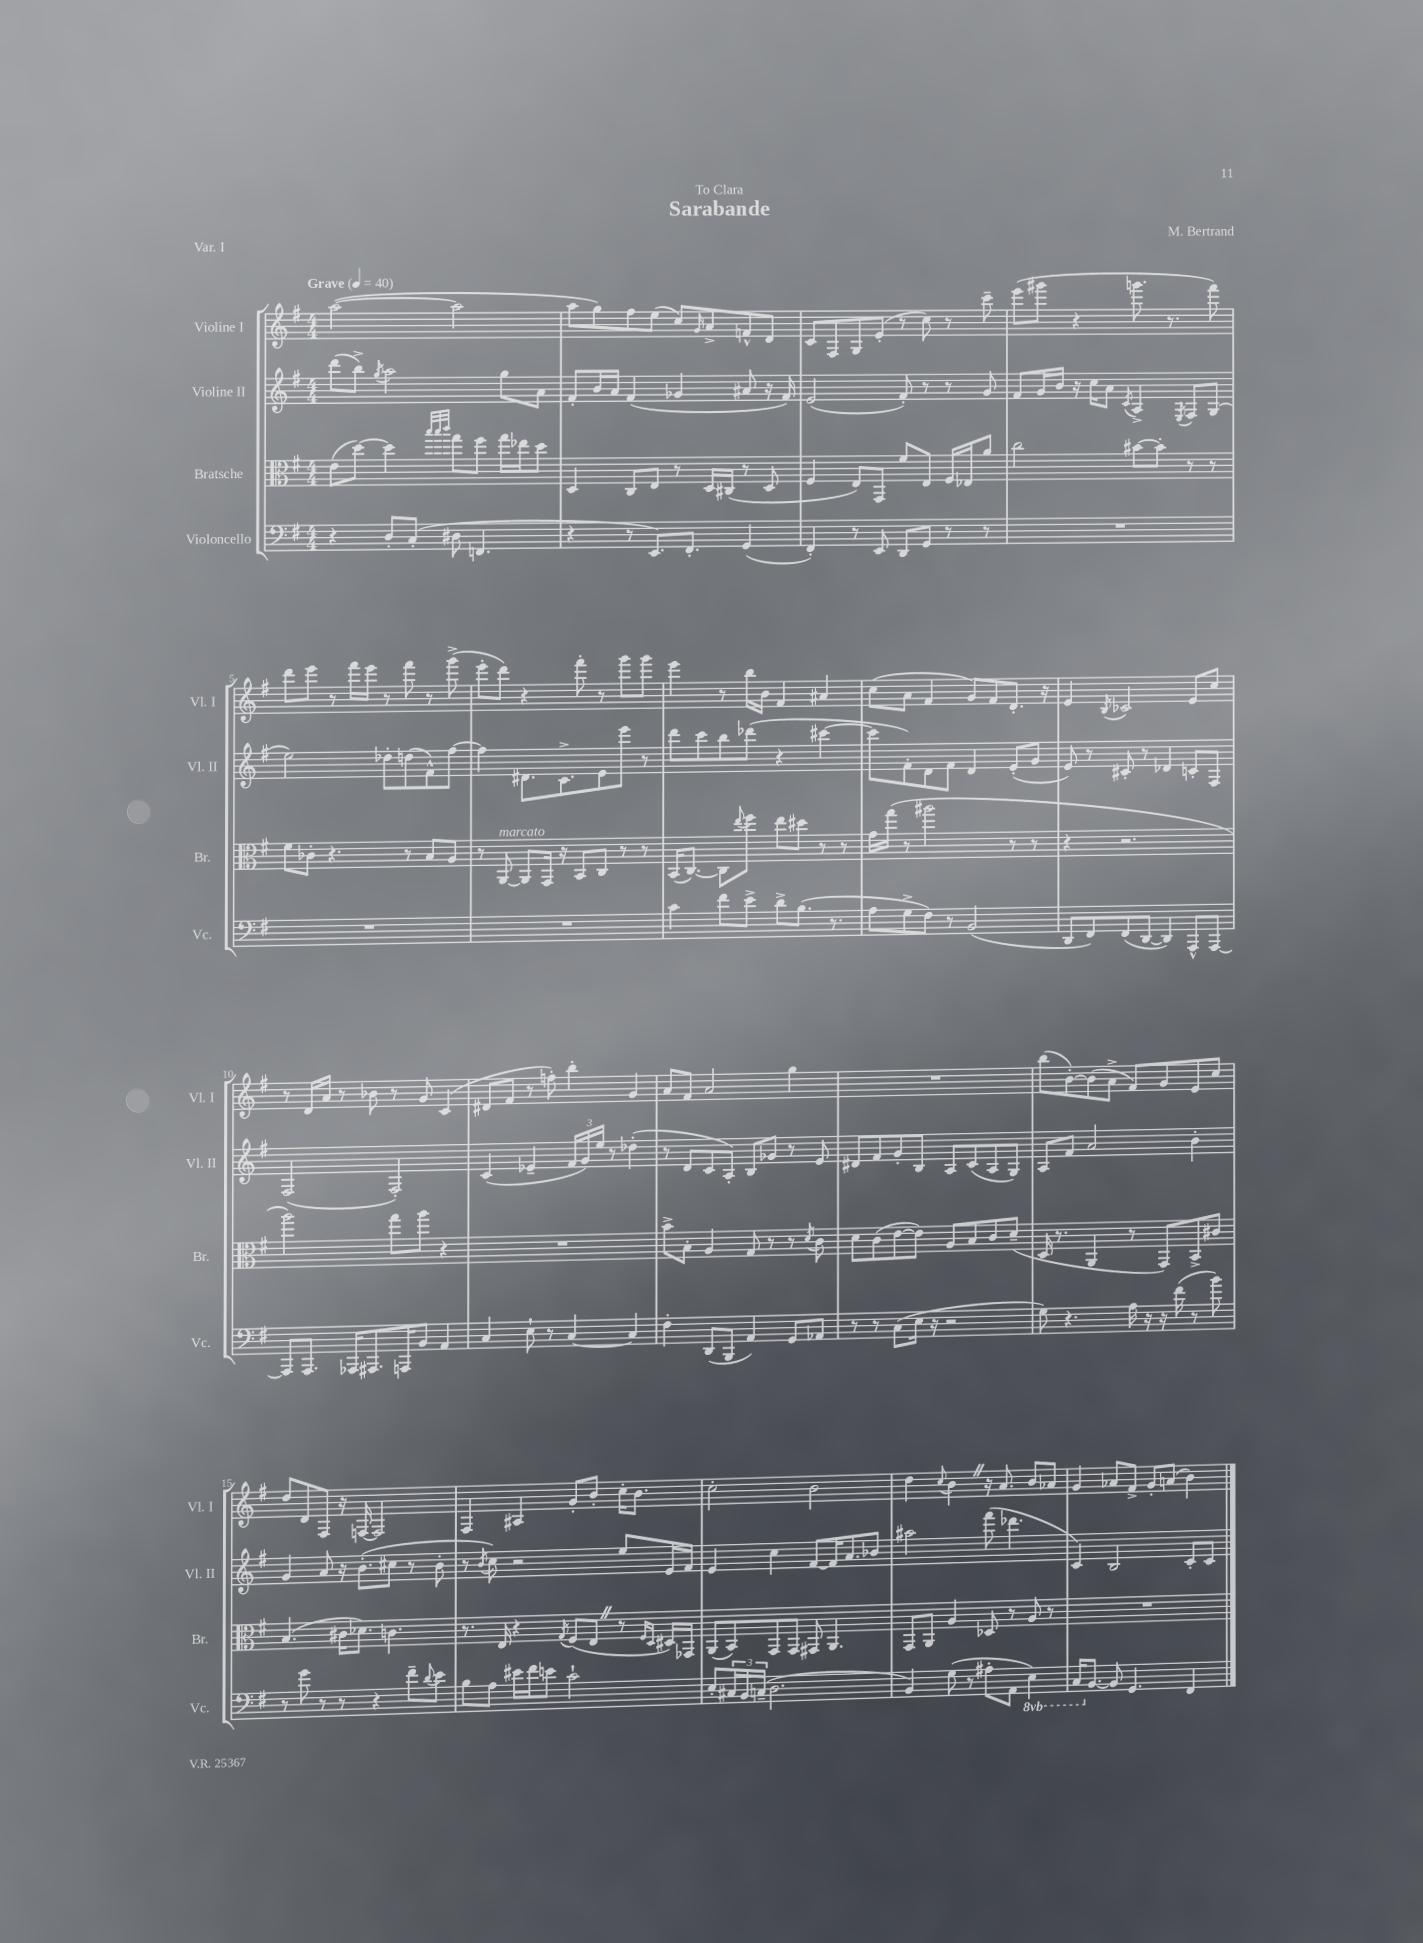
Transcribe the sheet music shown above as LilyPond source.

\header { title = "Sarabande" composer = "M. Bertrand" dedication = "To Clara" piece = "Var. I" }
<<
\new StaffGroup <<
\new Staff = "s0" \with { instrumentName = "Violine I" shortInstrumentName = "Vl. I" } {
    \clef treble \key g \major \numericTimeSignature \time 4/4 \tempo "Grave" 4 = 40
    a''2~( a''2 |
    a''8 g''8) fis''8 e''8( c''8) \grace { g'16 } a'8-> f'8-^ d'8 |
    c'8 fis8 g8 e'8-.( r8 c''8) r8 c'''8-- |
    e'''8( gis'''8 r4 g'''8. r8. fis'''8) |
    d'''8 e'''8 r8 fis'''16 e'''16 r8 fis'''8 r8 g'''8->( |
    e'''8-. d'''8) r4 fis'''8-. r8 g'''8 g'''8 |
    e'''4 r8 b''16 b'16 fis'4 ais'4 |
    c''8( a'8 fis'4 g'8) fis'8 d'8.-. r16 |
    e'4 \acciaccatura { b8 } ces'2 e'8 c''8 |
    r8 d'16 a'16 r8 bes'8 r8 g'8 c'4( |
    dis'8 fis'8 r8 f''8-.) b''4-. g'4 |
    a'8 fis'8 a'2 g''4 |
    R1 |
    b''8( b'8~-.) b'8( a'8-> fis'8) g'8 e'8 c''8 |
    d''8 d'8 fis8 r16 f16~ f2 |
    fis4 ais4 g'8-. b'8-. c''16-. b'8. |
    c''2-. b'2 |
    d''4 \appoggiatura { c''8 } b'4 \once \override BreathingSign.text = \markup { \musicglyph "scripts.caesura.straight" } \breathe r16 a'8. b'8 aes'8 |
    g'4 aes'8 fis'8-> g'8-. a'8( b'4) \bar "|." |
}
\new Staff = "s1" \with { instrumentName = "Violine II" shortInstrumentName = "Vl. II" } {
    \clef treble \key g \major \numericTimeSignature \time 4/4
    d'''8( b''8->) \acciaccatura { g''8 } a''2 g''8 a'8 |
    fis'8-. b'16 a'16 fis'4( ges'4 ais'8 r16 fis'16) |
    e'2( fis'8-.) r8 r8 g'8 |
    fis'8 g'16 b'16 r16 c''16 a'8 \acciaccatura { c'8 } a4-> \acciaccatura { e8 } fis8 g8( |
    e''2) des''8-. d''8( fis'8-^) fis''8~ |
    fis''4 dis'8. c'8.-> e'8 e'''8 r8 |
    d'''8 c'''8 b''8 des'''8( r4 cis'''4~ |
    cis'''8 fis'8-.) d'8 fis'8 d'4 e'8-.( g'8 |
    e'8) r8 cis'8-. r8 des'4 c'8-. fis8 |
    fis2( fis2-.) |
    c'4( ees'4-- \tuplet 3/2 { fis'16 g'16) e''16 } r8 des''4-.( |
    r8 d'8 c'8 a8-.) b8 ges'8 r8 e'8 |
    dis'8 fis'8 g'8-. b8 a8 c'8( a8 g8) |
    a8 fis'8 a'2 b'4-. |
    g'4 a'8 r16 b'8.-.( cis''8 r8 b'8-. |
    r8 \acciaccatura { b'8 } c''8) r2 e''8 e'16 fis'16 |
    e'4 c''4 fis'8~ fis'16 a'8. bes'8 |
    ais''2 fis'''8( des'''4. |
    c'4) b2 c'8-. c'8 \bar "|." |
}
\new Staff = "s2" \with { instrumentName = "Bratsche" shortInstrumentName = "Br." } {
    \clef alto \key g \major \numericTimeSignature \time 4/4
    e'8( d''8~) d''4 \grace { b''32 b''32 c'''32 } g''8 fis''8 g''16 ees''16 d''8 |
    d4 c8 e8 r8 d16 cis16( r8 d8 |
    fis4 e8) g,8 fis'8 e8 fis16 ees16 a'8 |
    c''2 bis'8~ bis'8-. r8 r8 |
    fis'8 ces'8-. r4. r8 b8 a8 |
    r8 a,8~^\markup { \italic "marcato" } a,8 g,16 r16 b,8 c8 r8 r8 |
    b,16( c8.~) c8 \appoggiatura { e''8 } fis''8 e''8 dis''8 r8 r8 |
    g'16 g''16( r8 ais''2 r8 r8 |
    r4 r2. |
    a''2) g''8 a''8 r4 |
    R1 |
    b'8-> b8-. a4 g8 r8 r8 \acciaccatura { d'8 } c'8 |
    d'8 c'8( e'8~ e'8) a8 b8 c'8 d'8--( |
    d16 r8. a,4 r8 g,8) b,8-> cis'8 |
    b4.( cis'16 des'8.) c'4. |
    r8. e16 r4 \acciaccatura { g8 } fis8( e8 \once \override BreathingSign.text = \markup { \musicglyph "scripts.caesura.straight" } \breathe r8 \grace { fis16 d16 } dis16) ges,16 |
    a,8( b,8) g,8 g,8 gis,8 a,4. |
    g,8 a,8 a4 des8 r8 a8 r8 |
    R1 \bar "|." |
}
\new Staff = "s3" \with { instrumentName = "Violoncello" shortInstrumentName = "Vc." } {
    \clef bass \key g \major \numericTimeSignature \time 4/4 \set Staff.ottavationMarkups = #ottavation-simple-ordinals
    r4 d8-. c8-.( dis8 f,4. |
    r4 r8 e,8.) fis,8.-. g,4( |
    fis,4-.) r8 e,8 d,8 g,8 r8 r8 |
    R1 |
    R1 |
    R1 |
    c'4 fis'8 e'8-> d'8-> b8.( r8. |
    a8 g8-> fis8) r8 b,2( |
    d,8 fis,8) fis,8( d,8~ d,4) a,,8-^ a,,8~ |
    a,,8 a,,8. aes,,16 ais,,8. a,,16 b,8 a,4 |
    c4 e8-! r8 c4~ c4 |
    fis4-. d,8( b,,8 a,4) g,8 aes,8 |
    r8 r8 c8( e16 r16 r2 |
    g8) r4. a16 r16 r16 fis'16( r8 b'8) |
    r8 g'8 r8 r8 r4 fis'8-- \appoggiatura { d'8 } e'8 |
    b8 a8 eis'16 fis'16 e'8 c'2-! |
    e8-. \tuplet 3/2 { cis16 b,16 c16--( } d2. |
    b,4) g8( r8 ais8-. a,8 \ottava #-1 e,4) |
    c,16 \ottava #0 b,8.~ b,8 g,4. fis,4 \bar "|." |
}
>>
>>
